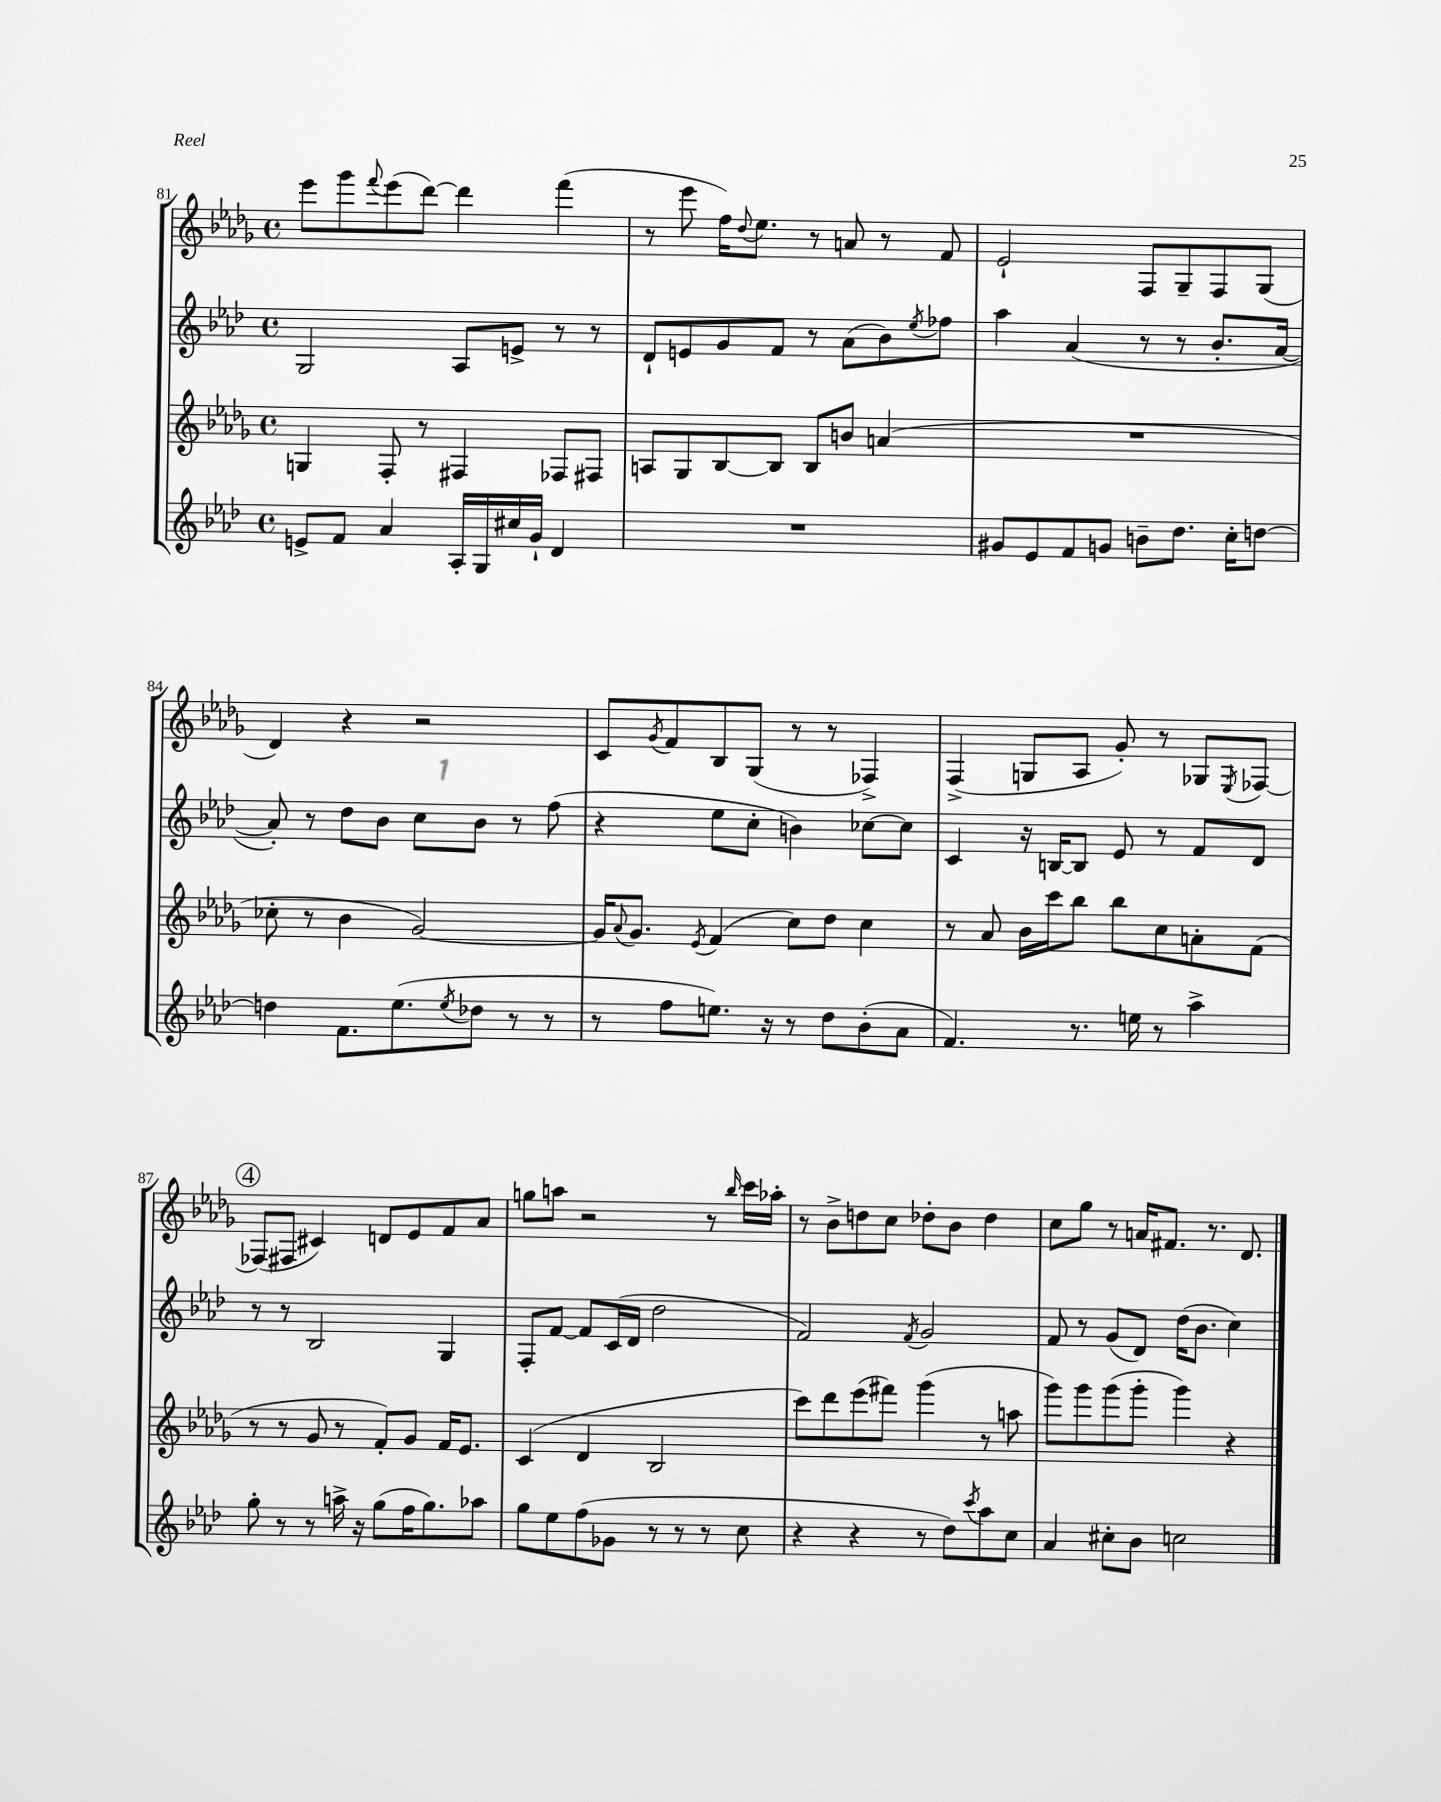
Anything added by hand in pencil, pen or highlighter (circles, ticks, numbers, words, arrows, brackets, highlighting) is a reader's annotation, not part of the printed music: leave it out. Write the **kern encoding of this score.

**kern	**kern	**kern	**kern
*part4	*part3	*part2	*part1
*staff4	*staff3	*staff2	*staff1
*clefG2	*clefG2	*clefG2	*clefG2
*k[b-e-a-d-]	*k[b-e-a-d-g-]	*k[b-e-a-d-]	*k[b-e-a-d-g-]
*M4/4	*M4/4	*M4/4	*M4/4
*met(c)	*met(c)	*met(c)	*met(c)
=81	=81	=81	=81
8en^/L	4Gn/	2G/	8eee-\L
8f/J	.	.	8ggg-\
.	.	.	8qqfff/
4a-/	8F'/	.	(8eee-\
.	8r	.	[8ddd-\J)
16A-'/LL	4F#X/	8A-/L	4ddd-\]
16G/	.	.	.
16cc#X/	.	8en^/J	.
16g`/JJ	.	.	.
4d-/	8F-X/L	8r	(4fff\
.	8F#X/J	8r	.
=82	=82	=82	=82
1r	8An/L	8d-`/L	8r
.	8G-/	8en/	8eee-\
.	[8B-/	8g/	16ff\KL)
.	.	.	8qqdd-/
.	.	.	8.ee-\J
.	8B-/J]	8f/J	.
.	8B-/L	8r	8r
.	8bn/J	(8a-\L	8an/
.	(4an/	8b-\)	8r
.	.	8qee-/	.
.	.	8ff-X\J	8f/
=83	=83	=83	=83
8g#X/L	1r	4aa-\	2e-`/
8e-/	.	.	.
8f/	.	(4a-/	.
8gn/J	.	.	.
8bn~\L	.	8r	8F/L
8.dd-\J	.	8r	8G-~/
.	.	8.b-'/L	8F/
16cc'\KL	.	.	.
[8ddn\J	.	.	(8G-/J
.	.	[16a-/Jk	.
!!LO:LB:g=z
=84	=84	=84	=84
4ddn\]	8cc-X'\	8a-'/])	4d-/)
.	8r	8r	.
8.f\L	4b-\	8dd-\L	4r
.	.	8b-\J	.
(8.ee-\	.	.	.
.	[2g-/)	8cc\L	2r
8qee-/	.	.	.
8dd-X\J	.	8b-\J	.
8r	.	8r	.
8r	.	(8ff\	.
=85	=85	=85	=85
8r	16g-/KL]	4r	8c/L
.	8qqa-/	.	.
.	8.g-/J	.	.
.	.	.	8qg-/
8ff\L	.	.	8f/
.	8qe-/	.	.
8.een\J)	(4f/	8ee-\L	8B-/
.	.	8cc'\J	(8G-/J
16r	.	.	.
8r	8cc\L)	4bn\)	8r
8dd-\L	8dd-\J	.	8r
(8b-'\	4cc\	[8cc-X\L	4F-X^/)
8a-\J	.	8cc-\J]	.
=86	=86	=86	=86
4.f/)	8r	4c/	(4F^/
.	8a-/	.	.
.	16b-\LL	16r	8Gn/L
.	16ccc\J	[16Bn/KL	.
8.r	8bb-\J	8B/J]	8A-/J
.	8bb-\L	8e-/	8g-'/)
16een\	.	.	.
8r	8cc\	8r	8r
4aa-^\	8an'\	8f/L	8G-X/L
.	.	.	8qE-/
.	(8f\J	8d-/J	[8F-X/J
!!LO:LB:g=z
!!LO:REH:place=s1:t=4
=87	=87	=87	=87
8gg'\	8r	8r	(8F-X/L]
8r	8r	8r	8F#X/J
8r	8g-/	2B-/	4c#X/)
16aan^\	8r	.	.
16r	.	.	.
(8gg\L	8f'/L)	.	8dn/L
16ff\K	8g-/J	.	8e-/
8.gg\)	.	.	.
.	16f/KL	4G/	8f/
.	8.e-/J	.	.
8aa-X\J	.	.	8a-/J
=88	=88	=88	=88
8gg\L	(4c/	8F'/L	8ggn\L
8ee-\	.	[8f/J	8aan\J
(8ff\	4d-/	8f/L]	2r
8g-X\J	.	(16c/L	.
.	.	16d-/JJ	.
8r	2B-/	2dd-\	.
8r	.	.	.
8r	.	.	8r
.	.	.	16qqbb-/
8cc\	.	.	16ccc\LL
.	.	.	16aa-X'\JJ
=89	=89	=89	=89
4r	8ccc\L)	2f/)	8r
.	8ddd-\	.	8b-^\L
4r	(8eee-\	.	8ddn\
.	8fff#X\J)	.	8cc\J
.	.	8qf/	.
8r	(4ggg-\	2g/	8dd-X'\L
8dd-\L)	.	.	8b-\J
8qccc/	.	.	.
8aa-\	8r	.	4dd-\
8cc\J	8aan\	.	.
=90	=90	=90	=90
4a-/	8ggg-\L)	8f/	8cc\L
.	8ggg-\	8r	8gg-\J
8cc#X'\L	(8ggg-\	(8g/L	8r
8b-\J	8ggg-'\J	8d-/J)	16an/KL
.	.	.	8.f#X/J
2ccn\	4ggg-\)	(16dd-\KL	.
.	.	8.b-\J	.
.	.	.	8.r
.	4r	4cc\)	.
.	.	.	8.d-/
==	==	==	==
*-	*-	*-	*-
